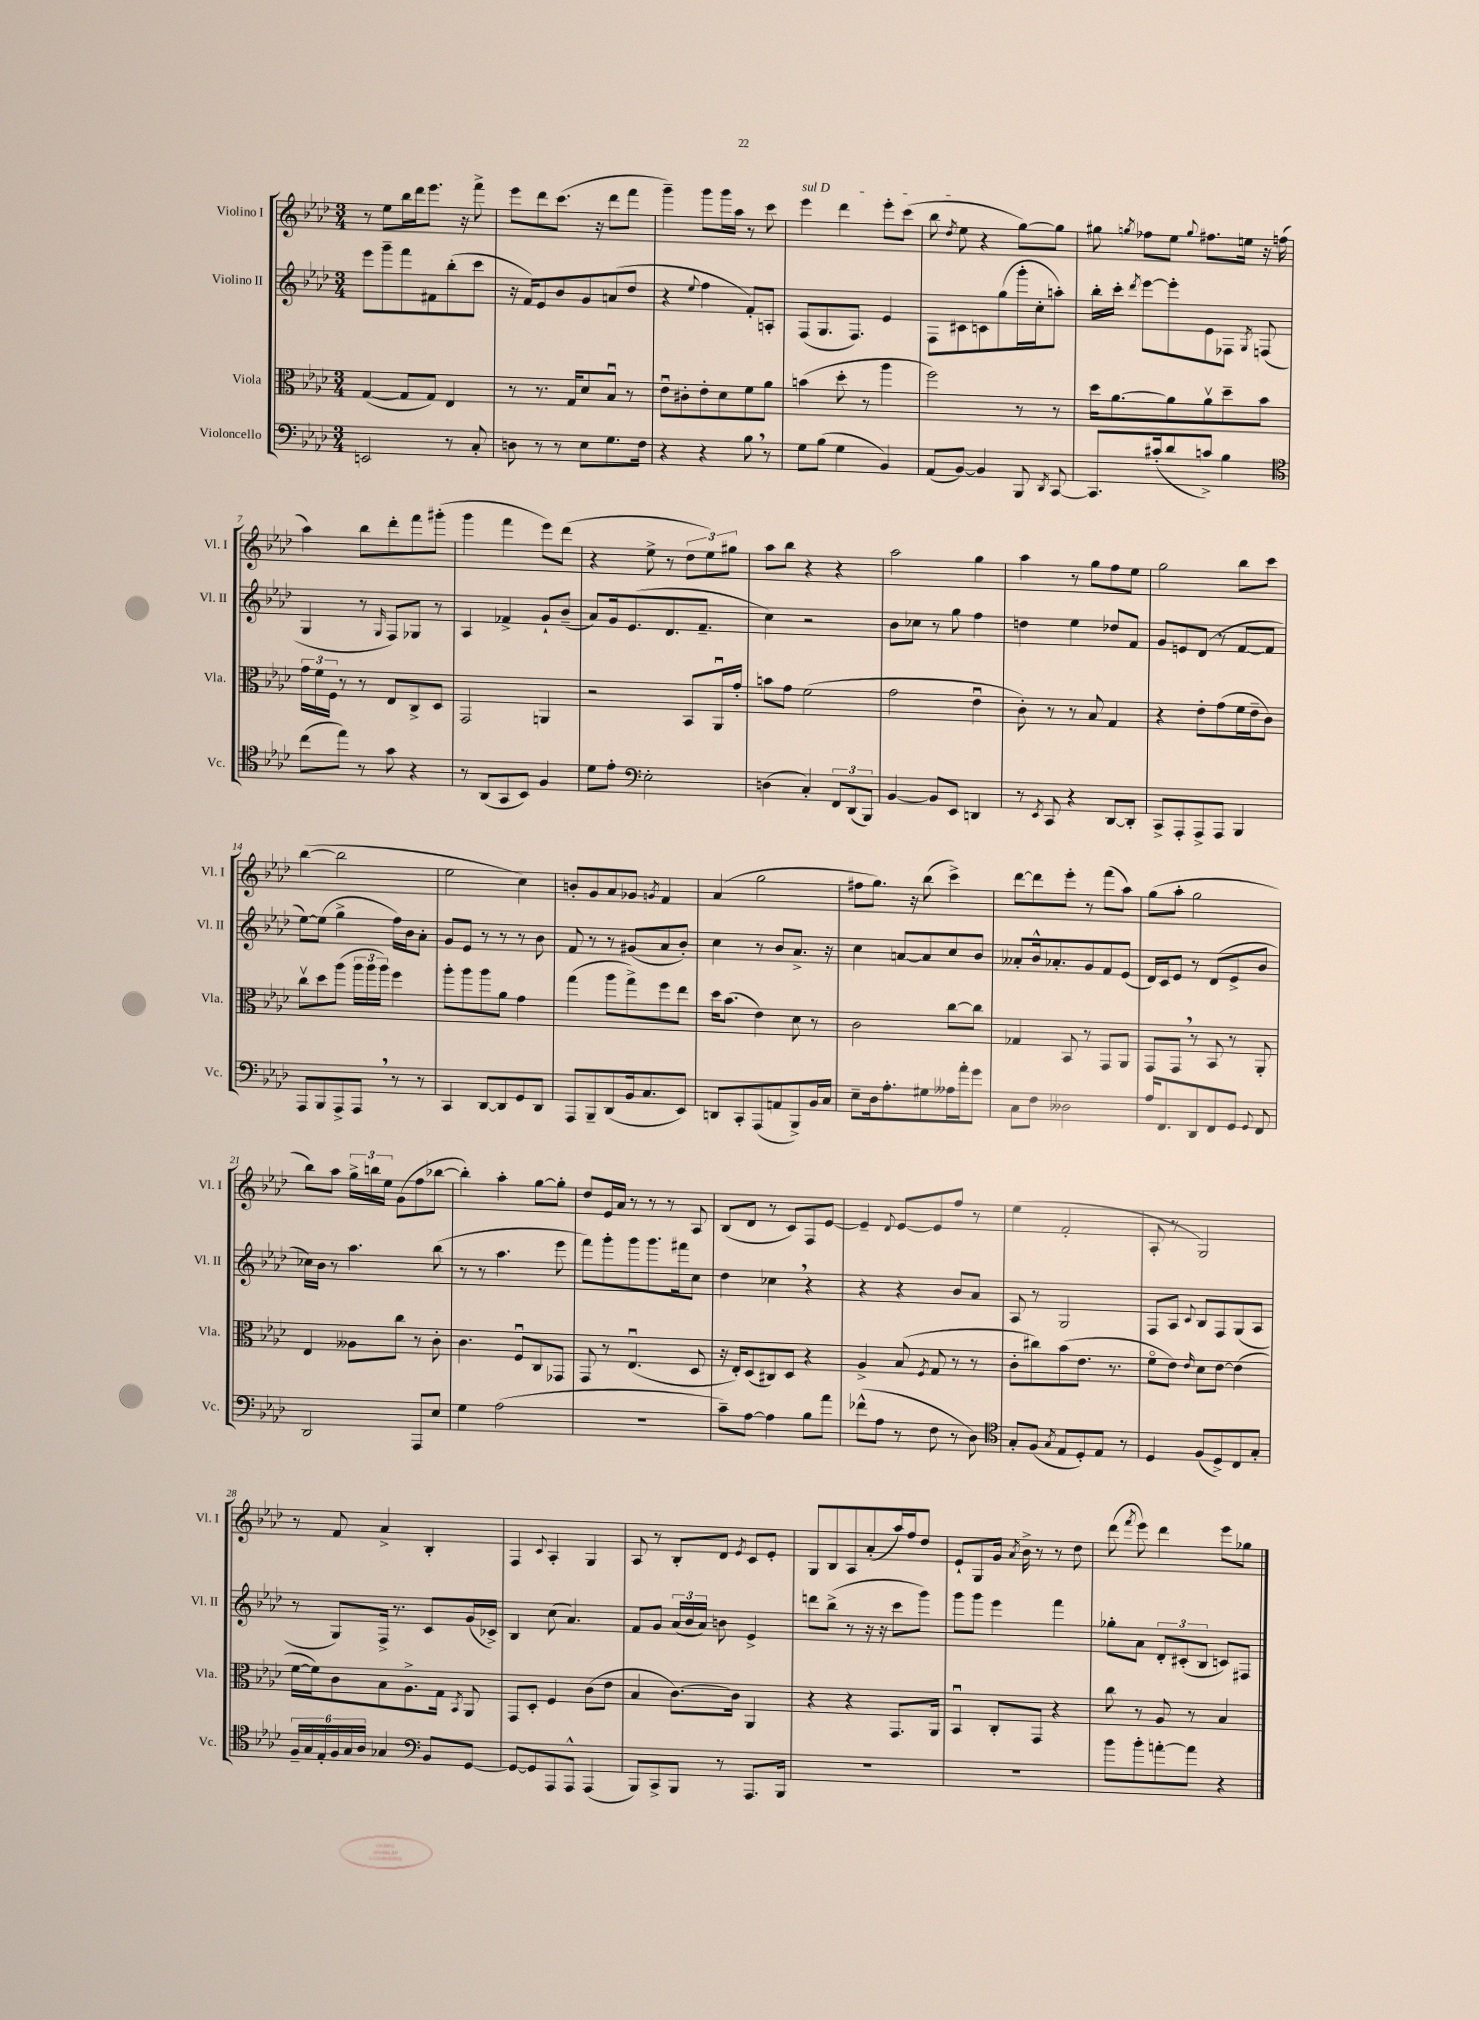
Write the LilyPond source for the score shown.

<<
\new StaffGroup <<
\new Staff = "s0" \with { instrumentName = "Violino I" shortInstrumentName = "Vl. I" } {
    \clef treble \key aes \major \numericTimeSignature \time 3/4
    \autoBeamOff r8 ees''8[ bes''16 des'''16 ees'''8.] r16 f'''8-> |
    ees'''8[ des'''8 c'''8.]( r16 des'''8[ f'''8] |
    g'''4--) g'''8[ g'''16 aes''16] r8 c'''8 |
    \once \override TextSpanner.bound-details.left.text = \markup { \italic "sul D" } ees'''4\startTextSpan des'''4 ees'''8[-. c'''8]( |
    bes''8 \acciaccatura { des''8 } ees''8\stopTextSpan r4 g''8[~) g''8] |
    gis''8 \acciaccatura { g''8 } fes''8[ ees''8] \appoggiatura { g''8 } fis''8.[ e''16] r16 f''16( |
    aes''4) bes''8[ des'''8-. f'''8 gis'''8]-.( |
    g'''4 f'''4 ees'''8[) des'''8]( |
    r4 ees''8-> r8 \tuplet 3/2 { des''8[ ees''8) gis''8] } |
    aes''8[ bes''8] r4 r4 |
    aes''2 g''4 |
    aes''4 r8 g''8[ f''8 ees''8] |
    g''2 bes''8[ c'''8] |
    bes''4~( bes''2 |
    ees''2 c''4) |
    b'8[-. g'8 aes'8 ges'8] \acciaccatura { g'8 } f'4 |
    aes'4( g''2 |
    fis''8[ g''8.]) r16 bes''8( c'''4->) |
    des'''8[~ des'''8 ees'''8]-. r8 f'''8[( aes''8]) |
    g''8[( aes''8]-. g''2 |
    bes''8[) aes''8] \tuplet 3/2 { g''16[-> b''16 ees''16] } g'8[( f''8 bes''8]~ |
    bes''4-.) aes''4-. g''8[~ g''8]-. |
    des''8[ ees'16 aes'16] r8 r8 r8 aes8 |
    bes8[( des'8] r8 c'8[) f8 ees'8]~ |
    ees'4-- \appoggiatura { des'8 } ees'8[~ ees'8 f''8] r8 |
    ees''4( f'2-. |
    aes8-. r8 g2) |
    r8 f'8 aes'4-> bes4-. |
    f4 \appoggiatura { c'8 } aes4-. g4 |
    aes8 r8 bes8[-. des'8] \acciaccatura { ees'8 } c'8[ ees'8]-. |
    g8[ bes8 aes8 aes'8-.( aes''16) f''16 des''8] |
    ees'8[-! g8 g'16] \acciaccatura { aes'8 } bes'16-> r8 r8 des''8 |
    des'''8( \acciaccatura { f'''8 } ees'''8) des'''4 ees'''8[ ges''8] \bar "|." |
}
\new Staff = "s1" \with { instrumentName = "Violino II" shortInstrumentName = "Vl. II" } {
    \clef treble \key aes \major \numericTimeSignature \time 3/4
    \autoBeamOff ees'''8[ g'''8-- f'''8 fis'8 bes''8-.( c'''8] |
    r16 f'16[) ees'8 bes'8 g'8 a'8( des''8] |
    r4 \appoggiatura { ees''8 } f''4 f'8[-.) a8]-. |
    f8[( g8. f8.]) ees'4 |
    f8[ cis'8 c'8 g''8( g'''16-. c''16-. a''8]-.) |
    bes''16[-. c'''16]-. \acciaccatura { des'''8 } ees'''8[~ ees'''8-. ees'8 fes8] \acciaccatura { g8 } f8( |
    g4 r8 \grace { g16 } f8[) ges8] r8 |
    aes4 fes'4-> g'8[-! bes'8]--( |
    aes'8[) g'16 ees'8.( des'8. f'8.]-- |
    c''4) r2 |
    bes'8[ ces''8] r8 g''8 f''4 |
    d''4 ees''4 des''8[ f'8] |
    g'8[ e'8 des'8]( r8 f'8[~ f'8] |
    ees''8[~) ees''8]( g''4-> f''16[) bes'16 aes'8]-. |
    g'8[ ees'8] r8 r8 r8 bes'8 |
    f'8 r8 r8 gis'8[( aes'8 bes'8]-.) |
    c''4 r8 bes'8[ aes'8.]-> r16 |
    c''4 a'8[~ a'8 c''8 bes'8] |
    aeses'8[-. bes'16-^ aes'8.-. g'8 f'8 ees'8]( |
    des'16[) c'16 ees'8] r8 des'8[( ees'8-> bes'8] |
    ces''16[) bes'16] r8 aes''4. bes''8( |
    r8 r8 aes''4. ees'''8 |
    f'''8[) g'''8-. g'''8 g'''8. fis'''16 c''8] |
    des''4 ces''4 \breathe r4 |
    r4 r4 bes'8[ aes'8] |
    aes8 r8 g2 |
    f8[ aes8] \appoggiatura { c'8 } bes8[ f8 g8( aes8] |
    r8 g8[) f16]-> r8. c'8[ g'16( ces'16]->) |
    bes4 c''8( aes'4.) |
    f'8[ g'8] \tuplet 3/2 { aes'16[( bes'16 aes'16]) } b'8 ees'4-> |
    d'''8[ bes''8]->( r8 r16 r16 c'''8[ g'''8]) |
    g'''8[ g'''8] ees'''4 f'''4 |
    ges''8[-. aes'8] \tuplet 3/2 { des'8[-. cis'8-.( bes8] } c'8[) fis8] \bar "|." |
}
\new Staff = "s2" \with { instrumentName = "Viola" shortInstrumentName = "Vla." } {
    \clef alto \key aes \major \numericTimeSignature \time 3/4
    \autoBeamOff g4~( g8[ g8]) ees4 |
    r8 r8. g16[ des'8 bes8]\downbow r8 |
    ees'8[\downbow cis'8-. ees'8-. des'8 f'8 aes'8] |
    b'4( des''8-. r8 aes''4 |
    f''2) r8 r8 |
    des''16[ aes'8.~ aes'8 aes'8\upbow des''8-- bes'8] |
    \tuplet 3/2 { g'16[ f'16 f16] } r8 r8 ees8[ c8-> des8] |
    g,2 a,4 |
    r2 bes,8[ aes,16\downbow g'16]-. |
    b'8[ g'8] f'2( |
    g'2 ees'4\downbow |
    c'8-.) r8 r8 bes8 g4 |
    r4 ees'8[-. g'8( f'16 ees'16-- c'8]) |
    c''8[\upbow des''8 aes''8]( \tuplet 3/2 { aes''16[ aes''16 aes''16]) } f''4 |
    aes''8[-. aes''8 aes''8 aes'8] g'4 |
    g''4( aes''8[ g''8->) f''8 ees''8] |
    des''16[ bes'8.]( ees'4) des'8 r8 |
    c'2 c''8[~ c''8] |
    ges4 bes,8 r8 g,8[ aes,8] |
    g,8[ g,8] \breathe r8 bes,8 r8 aes,8-. |
    ees4 aeses8[ c''8] r8 c'8-. |
    c'4. f8[\downbow c8 ges,8] |
    g,8 r8 ees4.\downbow( des8 |
    r16 ees16[-.) des8( cis8) des8] r4 |
    aes4-> bes8( \acciaccatura { f8 } g8 r8 r8 |
    c'8[-. cis''8) bes'8( ees'8.] r8. |
    f'8[\flageolet ees'8]) \grace { ees'16 } des'8[ ees'8]~ ees'4( |
    f'16[~ f'16) c'8 bes8 aes8.-> g16] \acciaccatura { bes,8 } aes,8 |
    g,8[ des8]-. f4 c'8[( ees'8] |
    bes4 c'8.[~) c'16] aes,4 |
    r4 r4 g,8.[ aes,16] |
    bes,4\downbow c8[-. g,8] r4 |
    c''8 r8 aes8 r8 bes4 \bar "|." |
}
\new Staff = "s3" \with { instrumentName = "Violoncello" shortInstrumentName = "Vc." } {
    \clef bass \key aes \major \numericTimeSignature \time 3/4
    \autoBeamOff e,2 r8 c8-. |
    d8 r8 r8 ees8[ g8. f16] |
    r4 r4 bes8 \breathe r8 |
    g8[ bes8]( g4 bes,4) |
    aes,8[( bes,8]~) bes,4 bes,,8 \acciaccatura { des,8 } c,8~ |
    c,8.[ cis'16-.( des'8 c'8]->) bes4 |
    \clef tenor c''8[( ees''8]) r8 g'8 r4 |
    r8 aes,8[( g,8 bes,8]) f4 |
    des'8[ ees'8]-. \clef bass ees2-. |
    d4( c4-.) \tuplet 3/2 { f,8[ des,8( bes,,8]) } |
    bes,4~ bes,8[ ees,8] d,4 |
    r8 \acciaccatura { ees,8 } c,8 r4 des,8[~ des,8]-. |
    c,8[-> aes,,8-. aes,,8-> aes,,8] bes,,4 |
    aes,,8[ bes,,8 aes,,8-> aes,,8] \breathe r8 r8 |
    c,4 des,8[~ des,8 g,8 des,8] |
    aes,,8[ bes,,8-- des,8( bes,16 c8. ees,8]) |
    d,8[ c,8-. aes,,8( a,8 bes,,8->) bes,16 c16] |
    ees8[-- des16 aes8.-. gis8 aeses16 aes'16-. g'8] |
    c8[ f8] deses2 |
    aes16[ f,8. des,8 f,8 g,8] \appoggiatura { g,8 } f,8 |
    des,2 aes,,8[ ees8] |
    g4 aes2( |
    R2. |
    c'8[--) aes8]~ aes4 bes8[ aes'8] |
    fes'8[-^( aes8] r8 f8 r8 des8) |
    \clef tenor g8[-. f8]( \acciaccatura { g8 } ees8[ des8-.) ees8] r8 |
    des4 f8[( des8->) c8 g8]-. |
    \tuplet 6/4 { f16[-- g16 ees16-. f16 g16 aes16] } ges4 \clef bass bes,8[ g,8]~ |
    g,8[~ g,8 aes,,8 aes,,8]-^ aes,,4( |
    bes,,8[) c,8-> bes,,8] r8 aes,,8.[ bes,,16] |
    R2. |
    R2. |
    bes'8[ bes'8-. a'8~-. a'8] r4 \bar "|." |
}
>>
>>
